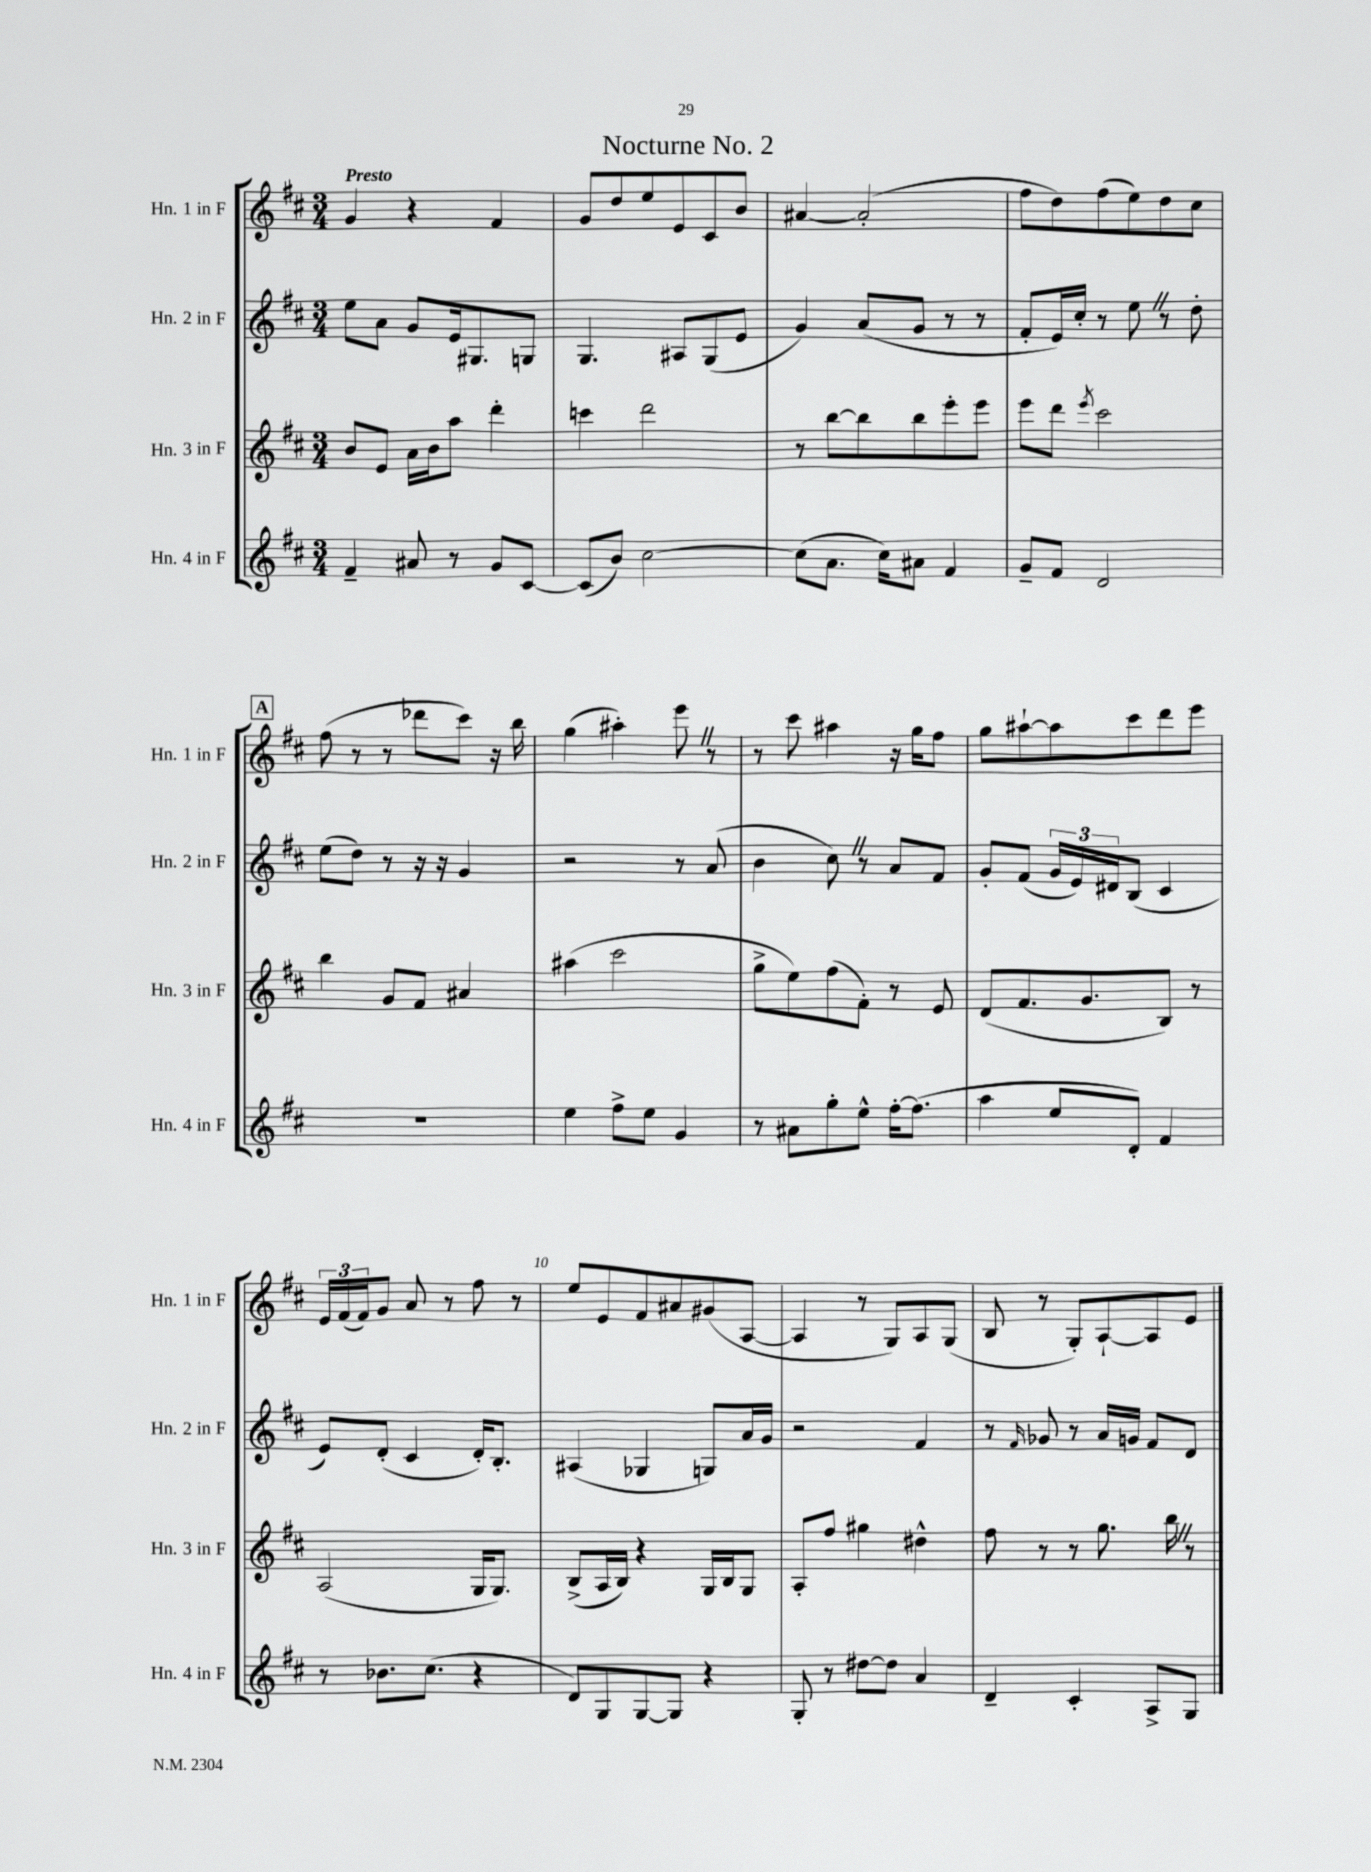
\header { title = "Nocturne No. 2" }
<<
\new StaffGroup <<
\new Staff = "s0" \with { instrumentName = "Hn. 1 in F" shortInstrumentName = "Hn. 1 in F" } {
    \clef treble \key d \major \numericTimeSignature \time 3/4 \tempo "Presto"
    g'4 r4 fis'4 |
    g'8 d''8 e''8 e'8 cis'8 b'8 |
    ais'4~ ais'2-.( |
    fis''8 d''8) fis''8( e''8) d''8 cis''8 |
    \mark \markup { \box "A" } fis''8( r8 r8 des'''8 cis'''8) r16 b''16 |
    g''4( ais''4-.) e'''8 \once \override BreathingSign.text = \markup { \musicglyph "scripts.caesura.straight" } \breathe r8 |
    r8 cis'''8 ais''4 r16 g''16 fis''8 |
    g''8 ais''8~-! ais''8 cis'''8 d'''8 e'''8 |
    \tuplet 3/2 { e'16 fis'16( fis'16) } g'8 a'8 r8 fis''8 r8 |
    e''8 e'8 fis'8 ais'8 gis'8( a8~ |
    a4 r8 g8) a8 g8( |
    b8 r8 g8-.) a8~-! a8 e'8 \bar "|." |
}
\new Staff = "s1" \with { instrumentName = "Hn. 2 in F" shortInstrumentName = "Hn. 2 in F" } {
    \clef treble \key d \major \numericTimeSignature \time 3/4
    e''8 a'8 g'8 e'16 gis8. g8 |
    g4. ais8 g8( e'8 |
    g'4) a'8( g'8 r8 r8 |
    fis'8-. e'16) cis''16-. r8 e''8 \once \override BreathingSign.text = \markup { \musicglyph "scripts.caesura.straight" } \breathe r8 d''8-. |
    \mark \markup { \box "A" } e''8( d''8) r8 r16 r16 g'4 |
    r2 r8 a'8( |
    b'4 cis''8) \once \override BreathingSign.text = \markup { \musicglyph "scripts.caesura.straight" } \breathe r8 a'8 fis'8 |
    g'8-. fis'8( \tuplet 3/2 { g'16 e'16) dis'16 } b8( cis'4 |
    e'8) d'8-.( cis'4 d'16-.) b8.-. |
    ais4( ges4 g8) a'16 g'16 |
    r2 fis'4 |
    r8 \grace { fis'16 } ges'8 r8 a'16 g'16 fis'8 d'8 \bar "|." |
}
\new Staff = "s2" \with { instrumentName = "Hn. 3 in F" shortInstrumentName = "Hn. 3 in F" } {
    \clef treble \key d \major \numericTimeSignature \time 3/4
    b'8 e'8 a'16 b'16 a''8 d'''4-. |
    c'''4 d'''2 |
    r8 b''8~ b''8 b''8 e'''8-. e'''8 |
    e'''8 d'''8 \acciaccatura { e'''8 } cis'''2 |
    \mark \markup { \box "A" } b''4 g'8 fis'8 ais'4 |
    ais''4( cis'''2 |
    g''8-> e''8) fis''8( fis'8-.) r8 e'8 |
    d'8( fis'8. g'8. b8) r8 |
    a2( g16 g8.) |
    b8->( a16 b16) r4 g16 b16 g8 |
    a8-. fis''8 gis''4 dis''4-^ |
    fis''8 r8 r8 g''8. b''16 \once \override BreathingSign.text = \markup { \musicglyph "scripts.caesura.straight" } \breathe r8 \bar "|." |
}
\new Staff = "s3" \with { instrumentName = "Hn. 4 in F" shortInstrumentName = "Hn. 4 in F" } {
    \clef treble \key d \major \numericTimeSignature \time 3/4
    fis'4-- ais'8 r8 g'8 cis'8~ |
    cis'8( b'8) cis''2~ |
    cis''8( a'8. cis''16) ais'8 fis'4 |
    g'8-- fis'8 d'2 |
    \mark \markup { \box "A" } R2. |
    e''4 fis''8-> e''8 g'4 |
    r8 ais'8 g''8-. e''8-^ fis''16~-. fis''8.( |
    a''4 e''8 d'8-.) fis'4 |
    r8 bes'8. cis''8.( r4 |
    d'8) g8 g8~ g8 r4 |
    g8-. r8 dis''8~ dis''8 a'4 |
    d'4-- cis'4-. a8-> g8 \bar "|." |
}
>>
>>
\layout { \context { \Score \override BarNumber.break-visibility = ##(#f #t #t) barNumberVisibility = #(every-nth-bar-number-visible 5) } }
